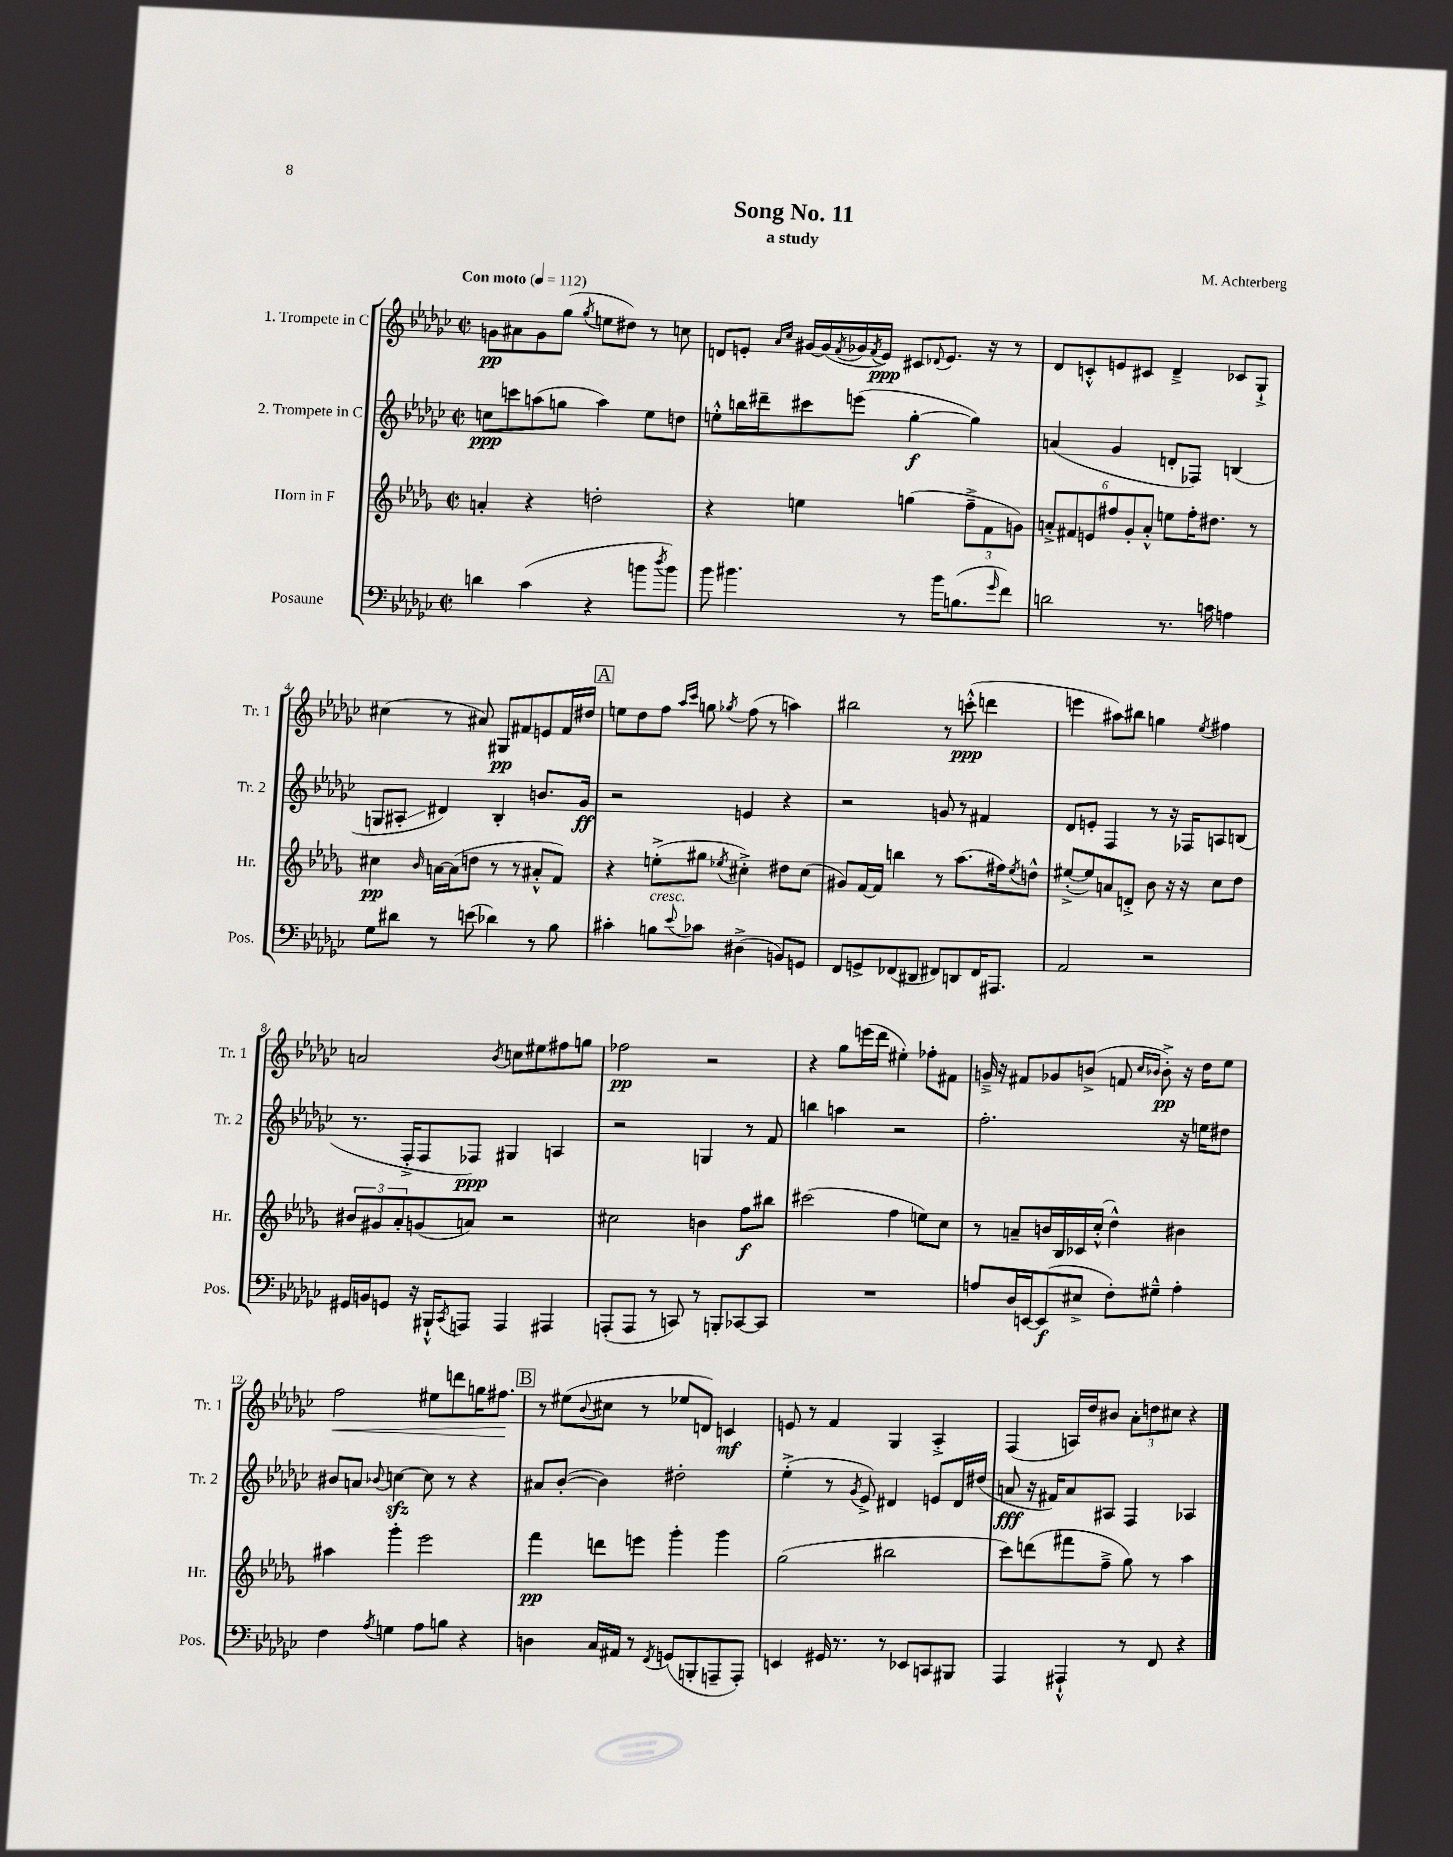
\header { title = "Song No. 11" composer = "M. Achterberg" subtitle = "a study" }
<<
\new StaffGroup <<
\new Staff = "s0" \with { instrumentName = "1. Trompete in C" shortInstrumentName = "Tr. 1" } {
    \clef treble \key ges \major \defaultTimeSignature \time 2/2 \tempo "Con moto" 4 = 112
    g'8\pp ais'8 g'8 ges''8( \acciaccatura { ges''8 } e''8 dis''8) r8 c''8 |
    d'8 e'8-. \grace { aes'16 ces''16 } gis'16~ gis'16( \acciaccatura { f'8 } ges'16 \acciaccatura { f'8 } e'16\ppp) cis'8 \appoggiatura { des'8 } e'8. r16 r8 |
    des'8 c'8-.-^ e'8 cis'8 des'4---> ces'8 ges8-!-> |
    cis''4( r8 ais'8) gis8\pp fis'8 e'8 fis'16 dis''16 |
    \mark \markup { \box "A" } e''8 des''8 f''8 \grace { aes''16 ces'''16 } g''8 \acciaccatura { ges''8 } f''8( r8 a''4) |
    bis''2 r8 c'''8-.-^\ppp( d'''4 |
    e'''4 ais''8) bis''8 g''4 \acciaccatura { ees''8 } fis''4 |
    a'2 \acciaccatura { bes'8 } c''8 eis''8 fis''8 g''8 |
    fes''2\pp r2 |
    r4 ges''8 e'''16( des'''16 eis''4-.) fes''8-. fis'8 |
    g'16---> r16 fis'8 ges'8 b'8->( f'8 \grace { ces''16 bes'16 } bes'8-.->\pp) r16 des''16 ees''8 |
    f''2\< eis''8 d'''8 g''16 fis''8.\! |
    \mark \markup { \box "B" } r8 eis''8( \appoggiatura { bes'8 } cis''8 r8 ees''8 d'8) c'4\mf |
    e'8 r8 f'4 ges4 aes4-.-> |
    f4( a16) des''16 bis'8 \tuplet 3/2 { aes'8-. d''8 cis''8 } r4 \bar "|." |
}
\new Staff = "s1" \with { instrumentName = "2. Trompete in C" shortInstrumentName = "Tr. 2" } {
    \clef treble \key ges \major \defaultTimeSignature \time 2/2
    c''8\ppp c'''8 a''8( g''8 a''4) ees''8 d''8 |
    e''8-.-^ b''16 dis'''16-- cis'''8 e'''8( ges''4~-.\f ges''4) |
    a'4( ges'4 d'8-. fes8) b4( |
    g8 ais8-.\glissando dis'4) bes4-. b'8. ges'16\ff |
    \mark \markup { \box "A" } r2 e'4 r4 |
    r2 g'8 r8 fis'4 |
    des'8 e'8-. f4 r8 r16 fes16 a8 b8( |
    r8. f16-.-> f8 fes8\ppp) gis4 a4 |
    r2 g4 r8 f'8 |
    b''4 a''4 r2 |
    f''2.-. r16 e''16 dis''8 |
    bis'8 a'8 \appoggiatura { bes'8 } c''4~\sfz c''8 r8 r4 |
    \mark \markup { \box "B" } ais'8 bes'8~-.( bes'4) dis''2-. |
    ees''4-.->( r8 \acciaccatura { ges'8 } ees'8->) dis'4 e'8 dis'16 dis''16( |
    a'8\fff r16 fis'16) a'8 ais8 f4 aes4 \bar "|." |
}
\new Staff = "s2" \with { instrumentName = "Horn in F" shortInstrumentName = "Hr." } {
    \clef treble \key des \major \defaultTimeSignature \time 2/2
    a'4-. r4 d''2-. |
    r4 e''4 g''4( \tuplet 3/2 { f''8---> f'8 g'8) } |
    \tuplet 6/4 { a'8-.-> fis'8 e'8 fis''8 ges'8-. a'8-.-^ } e''8 fis''16-. dis''8. r8 |
    cis''4\pp \grace { bes'16 } a'16~ a'16( d''8 r8 r8 ais'8-.-^ f'8) |
    \mark \markup { \box "A" } r4 e''8-.->( gis''8 \acciaccatura { ees''8 } cis''4-.->) dis''8 cis''8( |
    gis'8) f'16~ f'16 b''4 r8 aes''8.( fis''16) \acciaccatura { ees''8 } d''8-^ |
    eis''8~-.->( eis''8) a'8 d'8-.-> bes'8 r16 r16 c''8 des''8 |
    \tuplet 3/2 { bis'8 gis'8 aes'8-. } g'8( a'8) r2 |
    cis''2 b'4 f''8\f bis''8 |
    cis'''2( f''4 e''8) c''8 |
    r8 a'8-- b'16 bes16 ces'16 c''16-.-^( des''4-^) bis'4 |
    ais''4 ges'''4-. ees'''2 |
    \mark \markup { \box "B" } f'''4\pp d'''8 e'''8 ges'''4-. ges'''4 |
    ges''2( bis''2 |
    c'''8) d'''8( fis'''8 f''8---> ges''8) r8 aes''4 \bar "|." |
}
\new Staff = "s3" \with { instrumentName = "Posaune" shortInstrumentName = "Pos." } {
    \clef bass \key ges \major \defaultTimeSignature \time 2/2
    d'4 ces'4( r4 b'8 \acciaccatura { des''8 } b'8) |
    bes'8 bis'4. r8 bis'16 b8.( \grace { ges'16 } f'8) |
    d'2 r8. c'16 a4 |
    ges8 dis'8 r8 e'8( des'4) r8 bes8 |
    \mark \markup { \box "A" } cis'4-. b8^\markup { \italic "cresc." } \appoggiatura { ees'8 } ces'8 dis4->( b,8) g,8 |
    f,8 g,8-> fes,8( dis,8 fis,8) d,8 fis,16 ais,,8. |
    aes,2 r2 |
    gis,16 b,16 g,8 r16 bis,,16-!-^ \acciaccatura { ces,8 } a,,8 a,,4 ais,,4 |
    a,,8-.( a,,8 r8 c,8) r8 b,,8-. ces,8~ ces,8 |
    R1 |
    a8 des16 e,16~ e,8\f( eis8-> f8-.) gis8---^ a4-. |
    f4 \acciaccatura { aes8 } g4 aes8 b8 r4 |
    \mark \markup { \box "B" } d4 ces16 ais,16 r8 \acciaccatura { f,8 } g,8( b,,8-. a,,8-- a,,8-.) |
    e,4 gis,16 r8. r8 ees,8 c,8 bis,,8 |
    aes,,4 ais,,4-!-^ r8 f,8 r4 \bar "|." |
}
>>
>>
